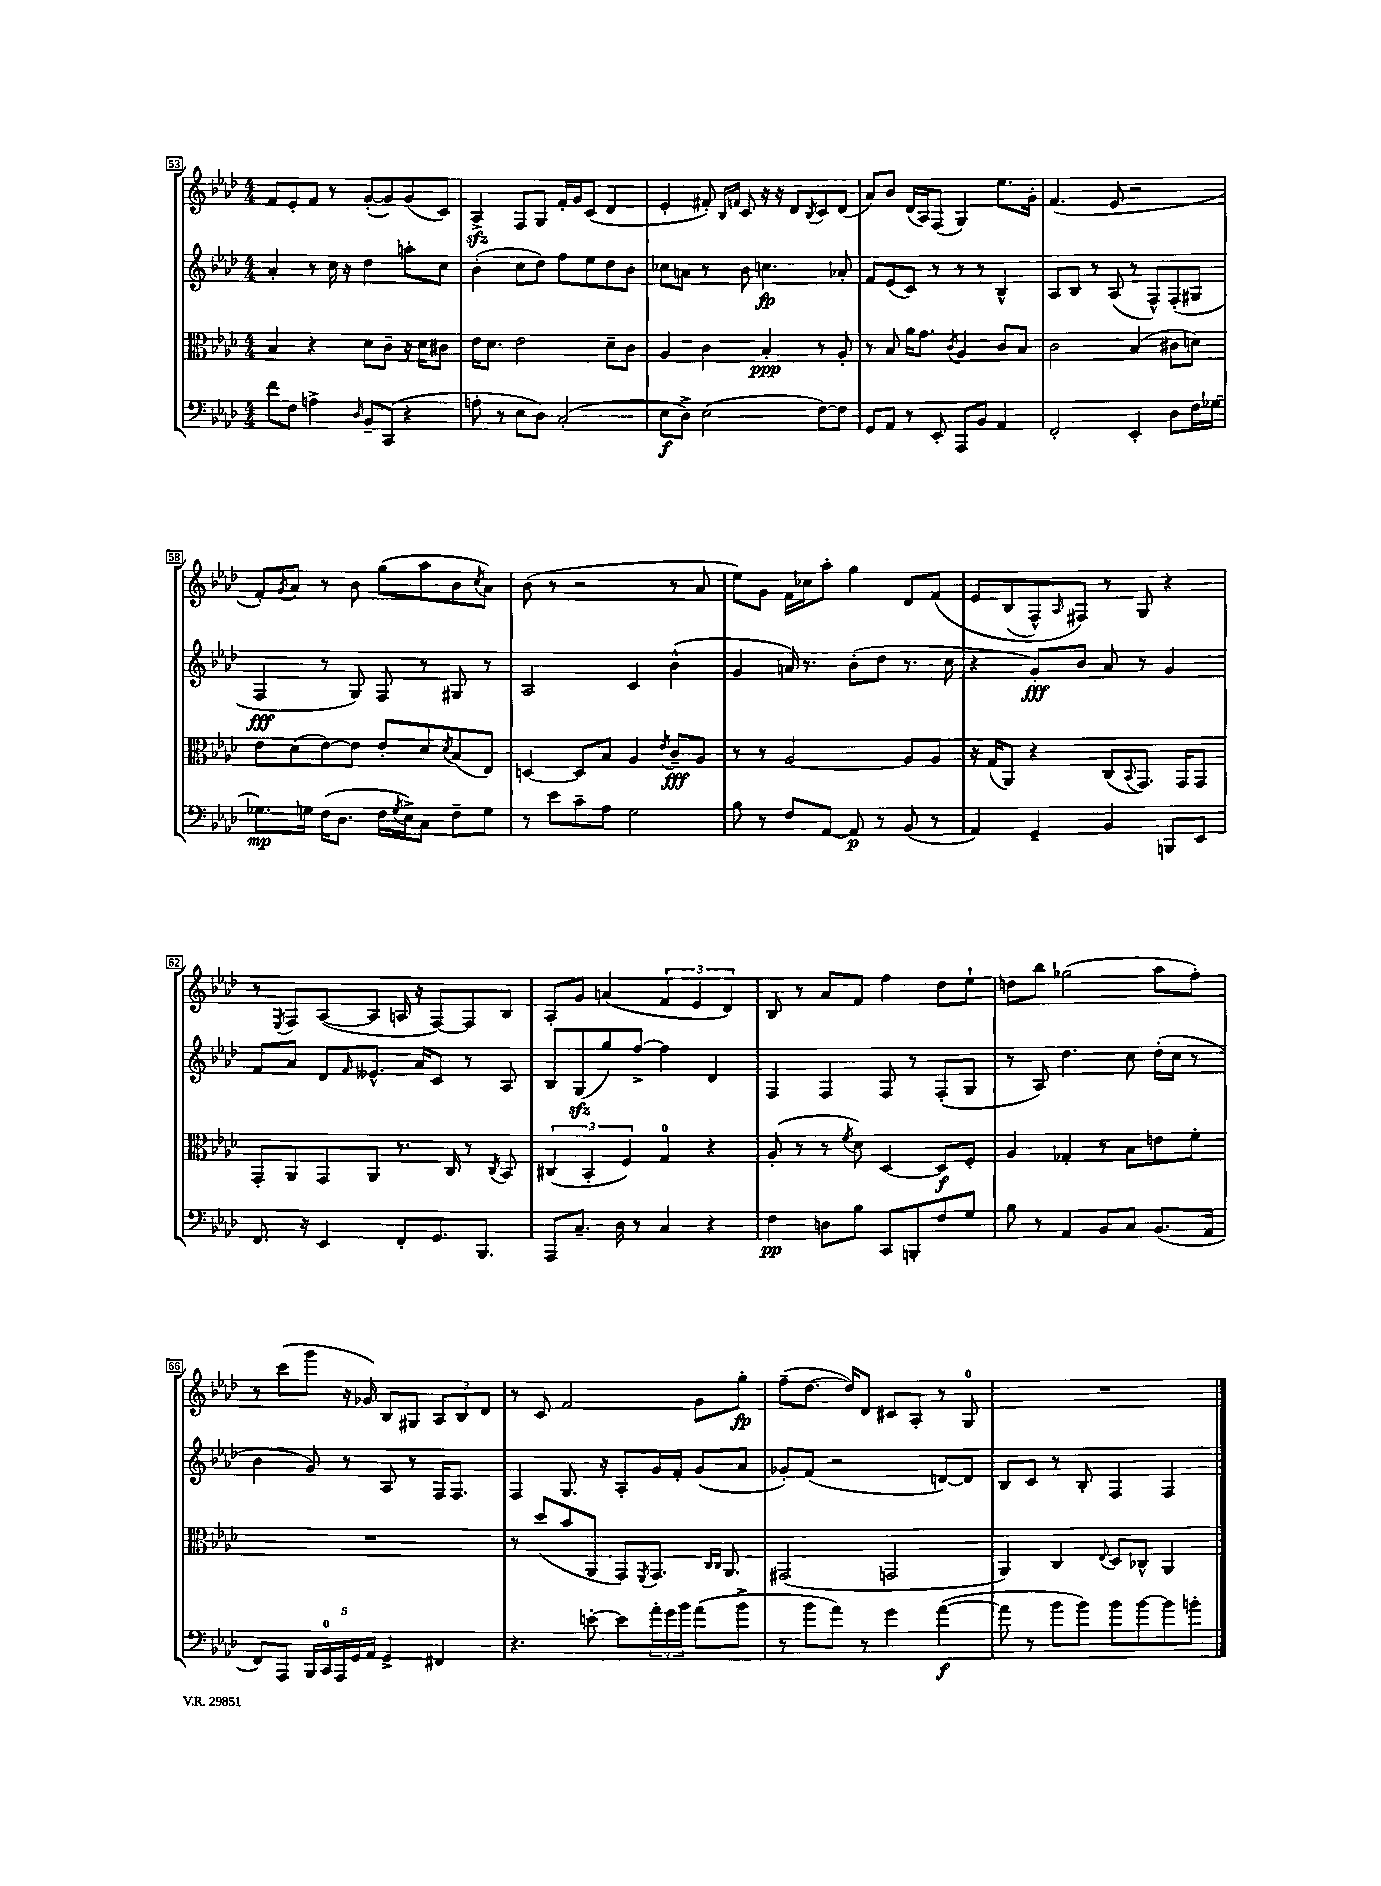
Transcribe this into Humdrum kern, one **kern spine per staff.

**kern	**kern	**kern	**kern
*staff4	*staff3	*staff2	*staff1
*clefF4	*clefC3	*clefG2	*clefG2
*k[b-e-a-d-]	*k[b-e-a-d-]	*k[b-e-a-d-]	*k[b-e-a-d-]
*M4/4	*M4/4	*M4/4	*M4/4
8f\L	4B-/	4a-'/	8f/L
8F\J	.	.	8e-'/
4A^\	4r	8r	8f/J
.	.	16cc\	8r
.	.	16r	.
16qqD-/	.	.	.
8BB-~/L	8d-\L	4dd-\	([8g'/L
(8CC/J	8c~\J	.	8g/])
4r	16r	8aa'\L	(8g/
.	16d-\LK	.	.
.	8c#\J	8cc\J	8c/J)
=	=	=	=
8A'\	16e-\LK	(4b-'\	4A-^/
.	8.d-\J	.	.
8r	.	.	.
8E-\L	2e-\	8cc\L	8F/L
8D-\J)	.	8dd-\J)	8G/J
(2C'/	.	8ff\L	16f'/LL
.	.	.	16g/J
.	.	8ee-\	(8c/J
.	8d-~\L	8dd-\	4d-/
.	8c\J	8b-\J	.
=	=	=	=
8E-\L	4A-/	8cc-\L	4e-'/
8D-^\J)	.	8a\J	.
(2E-\	4c\	8r	8f#'/)
.	.	.	16qqB-/LL
.	.	.	16qqf/JJ
.	.	8b-\	8c/
.	4B-'/	4.cc\	16r
.	.	.	16r
.	.	.	8d-/L
.	.	.	8qB-/
[8F\L)	8r	.	8c/
8F\]J	8A-'/	8a-'/	(8d-/J
=	=	=	=
8GG/L	8r	8f/L	8a-/L)
8AA-/J	8B-/	(8e-/	8b-/J
8r	16a-\LK	8c/J)	(16d-/LL
.	8.g\J	.	16A-/J)
8EE-'/	.	8r	(8F/J
.	8qc/	.	.
8AAA-/L	4A-/	8r	4G/)
8BB-/J	.	8r	.
4AA-/	8c/L	4B-^^/	8.ee-\L
.	8B-/J	.	.
.	.	.	16g'\Jk
=	=	=	=
2FF'/	2c\	8A-/L	(4.f/
.	.	8B-/J	.
.	.	8r	.
.	.	(8A-/	8e-/
4EE-'/	(4B-/	8r	2r
.	.	8F^^/L)	.
8D-\L	8c#\L	(8F'/	.
16F\L	8d\J)	8G#/J	.
[16G-\JJ	.	.	.
=	=	=	=
8.G-\]L	8e-\L	4F/	8f'/L)
.	.	.	8qg/
.	(8d-\	.	8a-/J
16G\Jk	.	.	.
(16F\LK	[8e-\)	8r	8r
8.D-\J	.	.	.
.	8e-\]J	8G/)	8b-\
16F\LL	8e-'/L	8F/	(8gg\L
8qG/	.	.	.
16E-^\J)	.	.	.
8C\J	8d-/	8r	8aa-\
.	8qd-/	.	.
8F~\L	(8B-/	8G#/	8b-\
.	.	.	8qcc/
8G\J	8E-/J)	8r	8a-\J)
=	=	=	=
8r	[4D/	2A-/	(8b-\
8e-\L	.	.	8r
8c~\	8D/]L	.	2r
8A-\J	8B-/J	.	.
2G\	4A-/	4c/	.
.	8qe-/	.	.
.	8c~/L	(4b-^^\	8r
.	8A-/J	.	8a-/
=	=	=	=
8B-\	8r	4g/	8ee-\L)
8r	8r	.	8g\J
8F/L	[2A-/	16a/)	16f\LL
.	.	8.r	16cc-\J
[8AA-/J	.	.	8aa-'\J
8AA-/]	.	(8b-'\L	4gg\
8r	.	8dd-\J	.
(8BB-/	8A-/]L	8.r	8d-/L
8r	8A-/J	.	&(8f/J
.	.	16cc\	.
=	=	=	=
4AA-/)	16r	4r	8e-/L
.	(16G/LK	.	.
.	8AA-/J)	.	(8B-/
4GG~/	4r	8g'/L)	8F^^/)
.	.	.	16qqA-/
.	.	8b-/J	8F#/J&)
4BB-/	(8C/L	8a-/	8r
.	8qqBB-/	.	.
.	8.GG/J)	8r	8G/
8BBB/L	.	4g/	4r
.	16GG/LK	.	.
8EE-/J	8GG/J	.	.
=	=	=	=
8.FF/	8GG'/L	8f/L	8r
.	.	.	8qE-/
.	8AA-/	8a-/J	8F/L
16r	.	.	.
4EE-/	8GG/	8d-/L	([8A-/
.	.	16qqf/	.
.	8AA-/J	8.e--^^/J	8A-/]J
8FF'/L	8.r	.	16A/
.	.	16a-/LK	16r
8.GG/	.	8c/J	[8F/L)
.	16C/	.	.
.	8r	8r	8F/]
8.BBB-/J	.	.	.
.	8qC/	.	.
.	8BB-/	8A-/	8B-/J
=	=	=	=
8AAA-/L	(6C#/	8B-/L	8A-'/L
8.C~/J	.	(8G/	8g/J
.	6BB-'/	.	.
.	.	8gg/)	(4a/
16D-\	.	.	.
.	6F/)	.	.
8r	.	[8ff^/J	.
4C/	4G/	4ff\]	6f/
.	.	.	6e-/
4r	4r	4d-/	.
.	.	.	6d-/)
=	=	=	=
4F\	(8A-'/	4F/	8B-/
.	8r	.	8r
8D\L	8r	4F/	8a-/L
.	8qf/	.	.
8B-\J	8d-\)	.	8f/J
8CC/L	[4D-/	8F/	4ff\
8BBB'/	.	8r	.
8F/	8D-/]L	(8F'/L	8dd-\L
8G/J	8F'/J	8G/J	8ee-`\J
=	=	=	=
8B-\	4A-/	8r	8dd\L
8r	.	8A-/)	8bb-\J
4AA-/	4G-'/	4.dd-\	(2gg-\
8BB-/L	8r	.	.
8C/J	8B-\L	8cc\	.
(8.BB-/L	8e\	(16dd-'\LL	8aa-\L
.	.	16cc\JJ	.
.	8f'\J	8r	8ff'\J)
16AA-/Jk	.	.	.
=	=	=	=
8FF/L)	1r	4b-\	8r
8AAA-/J	.	.	(8ccc\L
20BBB-/LL	.	8g/)	8ggg\J
20CC/	.	.	.
20AAA-/	.	.	.
.	.	8r	16r
20GG/	.	.	.
.	.	.	16g-/)
20AA-/JJ	.	.	.
4GG^/	.	8A-/	8B-/L
.	.	8r	8G#/J
4FF#/	.	16F/LK	12A-/L
.	.	8.F/J	.
.	.	.	12B-/
.	.	.	12d-/J
=	=	=	=
4.r	8r	4F/	8r
.	(8dd-/L	.	8c/
.	8b-/	8.G/	2f/
[8e'\	8AA-/J	.	.
.	.	16r	.
8e\]L	8GG/L)	8A-'/L	.
.	8qFF/	.	.
24a-'\L	8.GG/J	16g/L	.
24g\	.	.	.
.	.	16f'/JJ	.
24b-\JJ	.	.	.
(8a-\L	.	(8g/L	8g\L
.	16qqC/LL	.	.
.	16qqC/JJ	.	.
.	8.AA-/	.	.
8b-^\J	.	8a-/J	8gg'\J
=	=	=	=
8r	(2GG#/	8g-'/L)	(8ff~\L
8b-\L	.	(8f/J	[8.dd-\J
8a-\J)	.	2r	.
.	.	.	16dd-/]LK)
8r	.	.	8d-/J
4g\	2GG/	.	8c#/L
.	.	.	8A-'/J
([4a-\	.	[8d/L)	8r
.	.	8d/]J	8G/
=	=	=	=
8a-\]	4AA-/)	8B-/L	1r
8r	.	8c/J	.
8b-\L	4C/	8r	.
8b-\J)	.	8B-'/	.
.	8qqE-/	.	.
8b-\L	8D-/L	4F/	.
[8b-\	8C-^^/J	.	.
8b-\]	4AA-/	4F/	.
8b'\J	.	.	.
==	==	==	==
*-	*-	*-	*-
